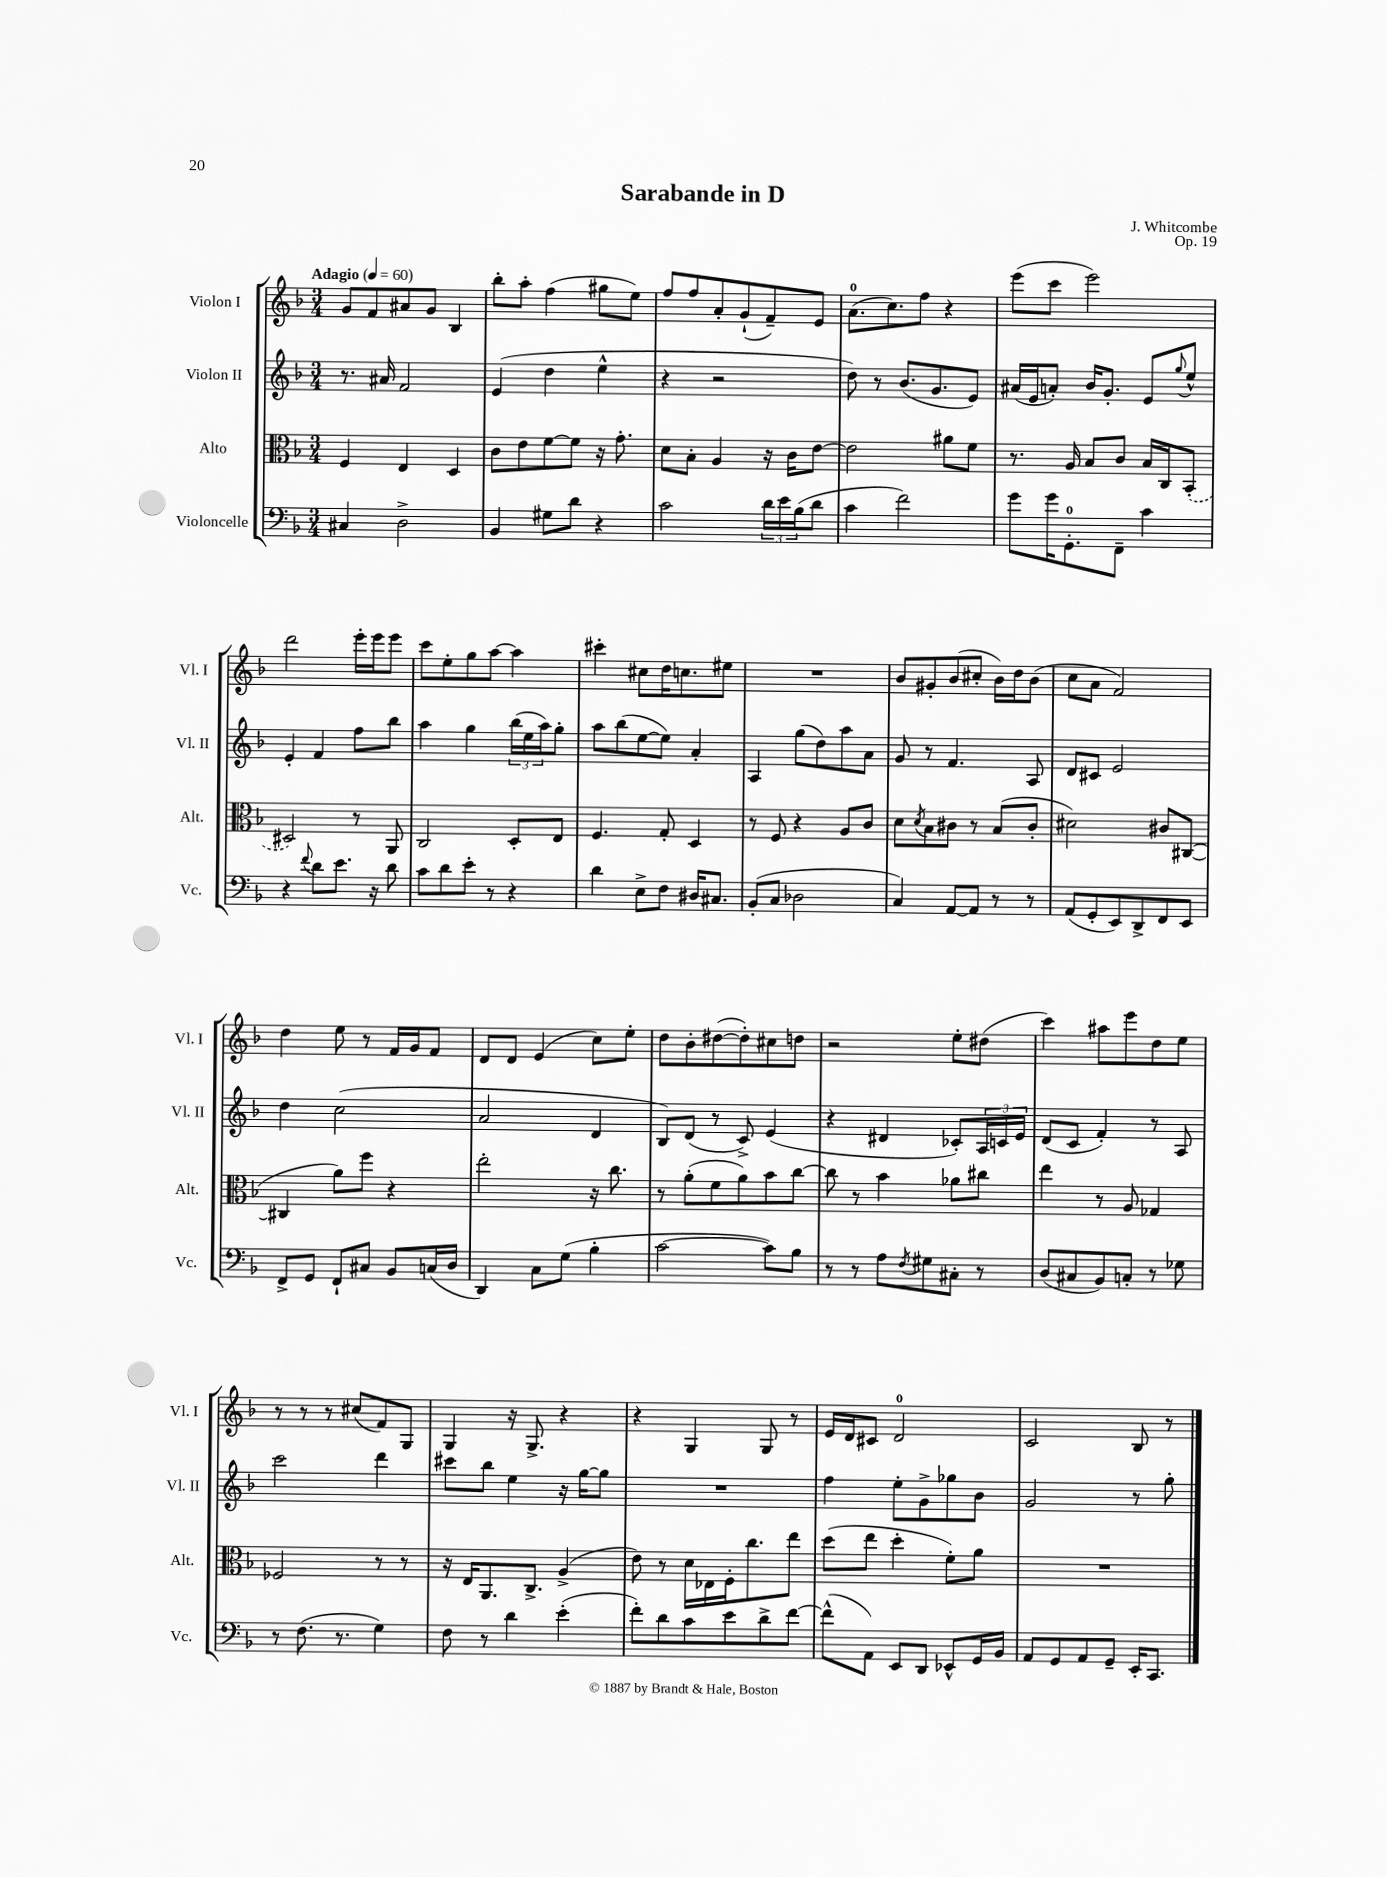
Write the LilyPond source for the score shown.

\header { title = "Sarabande in D" composer = "J. Whitcombe" opus = "Op. 19" }
<<
\new StaffGroup <<
\new Staff = "s0" \with { instrumentName = "Violon I" shortInstrumentName = "Vl. I" } {
    \clef treble \key f \major \numericTimeSignature \time 3/4 \tempo "Adagio" 4 = 60
    g'8 f'8 ais'8 g'8 bes4 |
    bes''8-. a''8-. f''4( gis''8 e''8) |
    f''8 f''8 a'8-. g'8-!( f'8--) e'8 |
    a'8.-0( c''8.) f''8 r4 |
    e'''8( c'''8 e'''2) |
    d'''2 e'''16-. e'''16 e'''8 |
    c'''8 e''8-. g''8 a''8~ a''4 |
    cis'''4-. cis''8 d''16 c''8. eis''8 |
    R2. |
    bes'8 gis'8-. bes'8( cis''8-. bes'16) d''16 bes'8( |
    c''8 a'8 f'2) |
    d''4 e''8 r8 f'16 g'16 f'8 |
    d'8 d'8 e'4( c''8) e''8-. |
    d''8 bes'8-. dis''8~( dis''8-.) cis''8 d''8 |
    r2 e''8-. dis''8( |
    c'''4) ais''8 e'''8 d''8 e''8 |
    r8 r8 r8 cis''8( f'8) g8 |
    g4 r16 g8.-> r4 |
    r4 g4 g8 r8 |
    e'16 d'16 cis'8 d'2-0 |
    c'2 bes8 r8 \bar "|." |
}
\new Staff = "s1" \with { instrumentName = "Violon II" shortInstrumentName = "Vl. II" } {
    \clef treble \key f \major \numericTimeSignature \time 3/4
    r8. ais'16 f'2 |
    e'4( d''4 e''4-^ |
    r4 r2 |
    d''8) r8 bes'8.( g'8. e'8) |
    ais'16( e'16 a'8-.) bes'16 g'8.-. e'8 \appoggiatura { g''8 } e''8-^ |
    e'4-. f'4 f''8 bes''8 |
    a''4 g''4 \tuplet 3/2 { bes''16( e''16 a''16) } g''8-. |
    a''8 bes''8( e''8~ e''8) a'4-. |
    a4 g''8( d''8) a''8 a'8 |
    g'8 r8 f'4. a8 |
    d'8 cis'8 e'2 |
    d''4 c''2( |
    a'2 d'4 |
    bes8) d'8( r8 c'8->) e'4( |
    r4 dis'4 ces'8-.) \tuplet 3/2 { a16 c'16 e'16 } |
    d'8( c'8 f'4-.) r8 a8 |
    c'''2 d'''4 |
    cis'''8 bes''8 e''4 r16 g''16~ g''8 |
    R2. |
    f''4 e''8-. g'8-> ges''8 bes'8 |
    g'2 r8 g''8-. \bar "|." |
}
\new Staff = "s2" \with { instrumentName = "Alto" shortInstrumentName = "Alt." } {
    \clef alto \key f \major \numericTimeSignature \time 3/4
    f4 e4 d4 |
    c'8 e'8 f'8~ f'8 r16 g'8.-. |
    d'8 bes8-. a4 r16 c'16 e'8~ |
    e'2 ais'8 f'8 |
    r8. a16 bes8 c'8 bes16 c16 \once \slurDashed bes,8-.( |
    dis2) r8 a,8 |
    c2 d8-. e8 |
    f4. g8-. d4 |
    r8 f8 r4 a8 c'8 |
    d'8 \acciaccatura { d'8 } bes8 cis'8 r8 bes8( cis'8-. |
    dis'2) cis'8 cis8~( |
    cis4 a'8) f''8 r4 |
    e''2-. r16 c''8. |
    r8 a'8-.( f'8 a'8) bes'8 c''8~ |
    c''8 r8 bes'4 aes'8 cis''8 |
    e''4 r8 a8 ges4 |
    fes2 r8 r8 |
    r16 e16 a,8. c8.-> a4->( |
    e'8) r8 d'16 ees16 f16-. c''8. e''8 |
    d''8( e''8 d''4-. f'8-.) a'8 |
    R2. \bar "|." |
}
\new Staff = "s3" \with { instrumentName = "Violoncelle" shortInstrumentName = "Vc." } {
    \clef bass \key f \major \numericTimeSignature \time 3/4
    cis4 d2-> |
    bes,4 gis8 d'8 r4 |
    c'2 \tuplet 3/2 { d'16 e'16 bes16( } d'8 |
    c'4 f'2) |
    g'8 g'16 g,8.-0-. f,8-- c'4 |
    r4 \appoggiatura { f'8 } d'8 e'8. r16 d'8 |
    c'8 d'8 e'8-. r8 r4 |
    d'4 e8-> f8 dis16 cis8. |
    bes,8-.( c8 des2 |
    c4) a,8~ a,8 r8 r8 |
    a,8( g,8-. e,8) d,8-> f,8 e,8 |
    f,8-> g,8 f,8-! cis8 bes,8 c16( d16 |
    d,4) c8 g8( bes4-. |
    c'2~ c'8) bes8 |
    r8 r8 a8 \acciaccatura { f8 } gis8 cis8-. r8 |
    d8( cis8 bes,8) c8-. r8 ges8 |
    r8 f8.( r8. g4) |
    f8 r8 d'4 e'4-.( |
    f'8-.) d'8 c'8 e'8 d'8-> f'8~ |
    f'8-^( a,8) e,8 d,8 ees,8-^ g,16 bes,16 |
    a,8 g,8 a,8 g,8-- e,16-. c,8. \bar "|." |
}
>>
>>
\layout { \context { \Score \remove "Bar_number_engraver" } }
